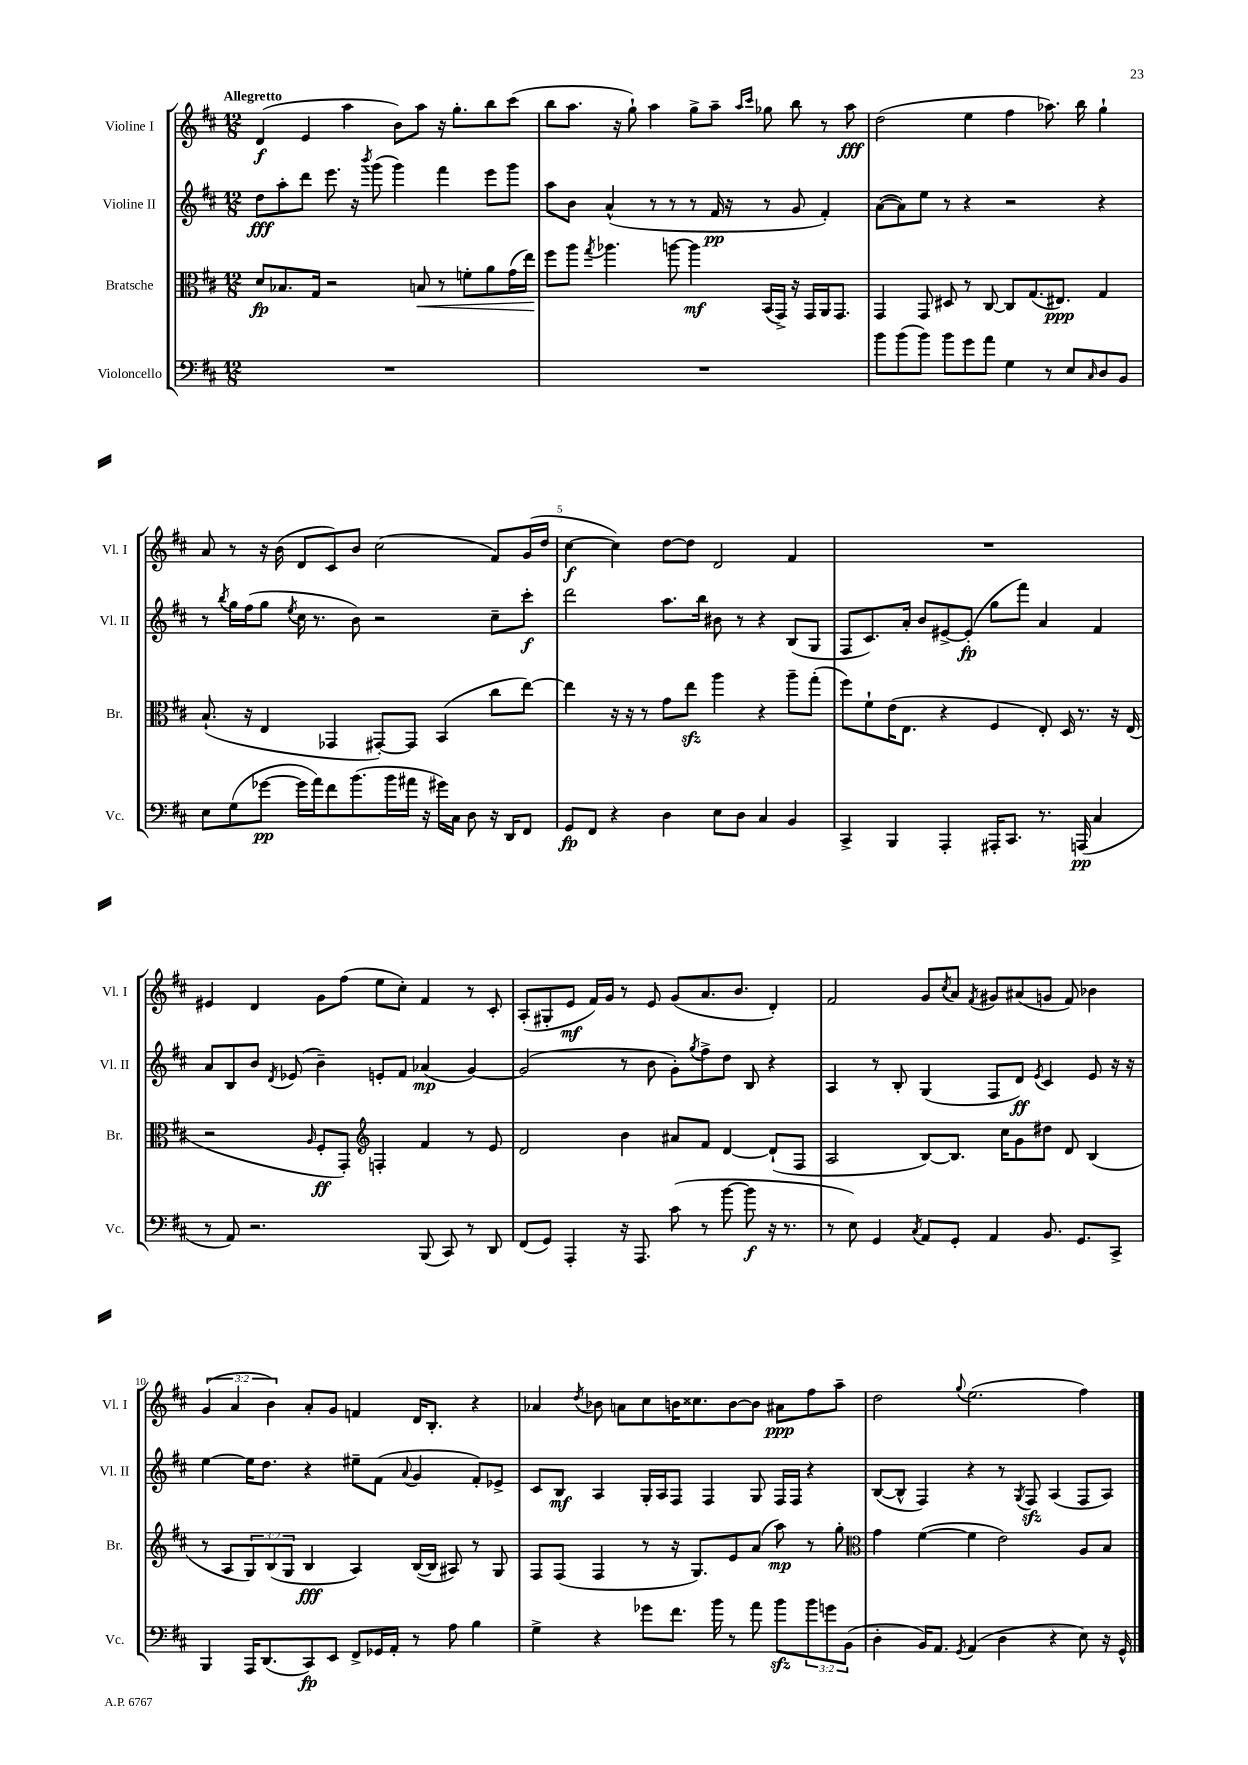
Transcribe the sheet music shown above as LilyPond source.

<<
\new StaffGroup <<
\new Staff = "s0" \with { instrumentName = "Violine I" shortInstrumentName = "Vl. I" } {
    \clef treble \key d \major \numericTimeSignature \time 12/8 \override Staff.TupletNumber.text = #tuplet-number::calc-fraction-text \tempo "Allegretto"
    d'4\f( e'4 a''4 b'8) a''8 r16 g''8.-. b''8 cis'''8( |
    b''8 a''8. r16 g''8-!) a''4 g''8-> a''8-- \grace { a''16 cis'''16 } ges''8 b''8 r8 a''8\fff |
    d''2( e''4 fis''4 aes''8.) b''16 g''4-! |
    a'8 r8 r16 b'16( d'8 cis'8) b'8 cis''2( fis'8) g'16( d''16 |
    cis''4~\f cis''4) d''8~ d''8 d'2 fis'4 |
    R1. |
    eis'4 d'4 g'8 fis''8( e''8 cis''8-.) fis'4 r8 cis'8-. |
    a8-.( gis8-. e'8\mf fis'16) g'16 r8 e'8 g'8( a'8. b'8. d'4-.) |
    fis'2 g'8 \acciaccatura { cis''8 } a'8 \acciaccatura { fis'8 } gis'8 ais'8( g'8 fis'8) bes'4 |
    \tuplet 3/2 { g'4( a'4 b'4) } a'8-. g'8 f'4 d'16 b8.-. r4 |
    aes'4 \acciaccatura { d''8 } bes'8 a'8 cis''8 b'16 cisis''8. b'8~ b'8 ais'8\ppp fis''8 a''8-- |
    d''2 \appoggiatura { g''8 } e''2.( fis''4) \bar "|." |
}
\new Staff = "s1" \with { instrumentName = "Violine II" shortInstrumentName = "Vl. II" } {
    \clef treble \key d \major \numericTimeSignature \time 12/8
    d''8\fff a''8-. d'''8 e'''8. r16 \acciaccatura { b'''8 } g'''8( g'''4) fis'''4 e'''8 g'''8 |
    a''8 b'8 a'4-^( r8 r8 r8 fis'16\pp r16 r8 g'8 fis'4-.) |
    a'8~( a'8) e''8 r8 r4 r2 r4 |
    r8 \acciaccatura { b''8 } g''16 fis''16( g''8 \acciaccatura { e''8 } cis''16 r8. b'8) r2 cis''8-- cis'''8-.\f |
    d'''2 a''8. b''16 bis'8 r8 r4 b8( g8 |
    fis8 cis'8.) a'16-. b'8 eis'8~-> eis'8-.\fp( g''8 fis'''8) a'4 fis'4 |
    a'8 b8 b'8 \acciaccatura { d'8 } ees'8( b'4--) e'8-. fis'8 aes'4\mp( g'4~) |
    g'2( r8 b'8 g'8-.) \acciaccatura { g''8 } fis''8-> d''8 b8 r4 |
    a4 r8 b8-. g4( fis8 d'8\ff) \acciaccatura { e'8 } cis'4 e'8 r16 r16 |
    e''4~ e''16 d''8. r4 eis''8-- fis'8( \appoggiatura { a'8 } g'4 fis'8-.) ees'8-> |
    cis'8 b8\mf a4 g16-. a16 fis8 fis4 g8 fis16 fis16 r4 |
    b8~( b8-^ fis4) r4 r8 \acciaccatura { g8 } fis8\sfz a4( fis8 a8) \bar "|." |
}
\new Staff = "s2" \with { instrumentName = "Bratsche" shortInstrumentName = "Br." } {
    \clef alto \key d \major \numericTimeSignature \time 12/8 \override Staff.TupletNumber.text = #tuplet-number::calc-fraction-text
    d'8\fp bes8. g16 r2 b8\< r8 f'8-. a'8 g'16( e''16) |
    fis''8\! a''8 \acciaccatura { g''8 } aes''4. a''8~ a''4\mf b,16( g,16->) r16 g,16 a,16 g,8. |
    g,4 g,8 dis8 r8 cis8~ cis8 g8.( eis8.\ppp) g4 |
    b8.-!( r16 e4 ges,4 gis,8~-.) gis,8 b,4( cis''8 e''8~) |
    e''4 r16 r16 r8 g'8 e''8\sfz a''4 r4 a''8-- g''8-.( |
    fis''8) fis'8-! e'16( e8. r4 fis4 e8-.) d16 r8. r16 e16( |
    r2 \grace { a16 } fis8-.\ff g,8-.) \clef treble f4-. fis'4 r8 e'8 |
    d'2 b'4 ais'8 fis'8 d'4~ d'8-!( fis8 |
    a2 b8~) b8. cis''16 g'8 dis''8 d'8 b4( |
    r8 a8 \tuplet 3/2 { g8) b8( g8 } b4\fff a4) b16~( b16 ais8) r8 g8 |
    fis8 fis8( fis4 r8 r16 g8.) e'8 a'8( a''8\mp) r8 g''8-. |
    \clef alto g'4 fis'4~( fis'4 e'2) a8 b8 \bar "|." |
}
\new Staff = "s3" \with { instrumentName = "Violoncello" shortInstrumentName = "Vc." } {
    \clef bass \key d \major \numericTimeSignature \time 12/8 \override Staff.TupletNumber.text = #tuplet-number::calc-fraction-text
    R1. |
    R1. |
    b'8 b'8( b'8) b'8 g'8 a'8 g4 r8 e8 \grace { cis16 } d8 b,8 |
    e8 g8( ges'8~\pp ges'16 a'16) fis'8 b'8.( b'16 ais'16 r16 gis'16) cis16 d8 r16 d,16 fis,8 |
    g,8\fp fis,8 r4 d4 e8 d8 cis4 b,4 |
    cis,4-> b,,4 a,,4-. ais,,16-. cis,8. r8. a,,16\pp( cis4 |
    r8 a,8) r2. b,,8( cis,8) r8 d,8 |
    fis,8( g,8) a,,4-. r16 a,,8. cis'8( r8 b'8~ b'8\f r16 r8. |
    r8 e8) g,4 \acciaccatura { cis8 } a,8 g,8-. a,4 b,8. g,8. cis,8-> |
    b,,4 a,,16 d,8.( cis,8\fp) e,8 fis,8-> ges,16 a,16-. r8 a8 b4 |
    g4-> r4 ges'8 fis'8. b'16 r8 a'8 b'8\sfz \tuplet 3/2 { b'8 g'8 b,8( } |
    d4-. b,16) a,8. \acciaccatura { g,8 } a,4( d4 r4 e8) r16 g,16-^ \bar "|." |
}
>>
>>
\layout { \context { \Score \override BarNumber.break-visibility = ##(#f #t #t) barNumberVisibility = #(every-nth-bar-number-visible 5) } }
